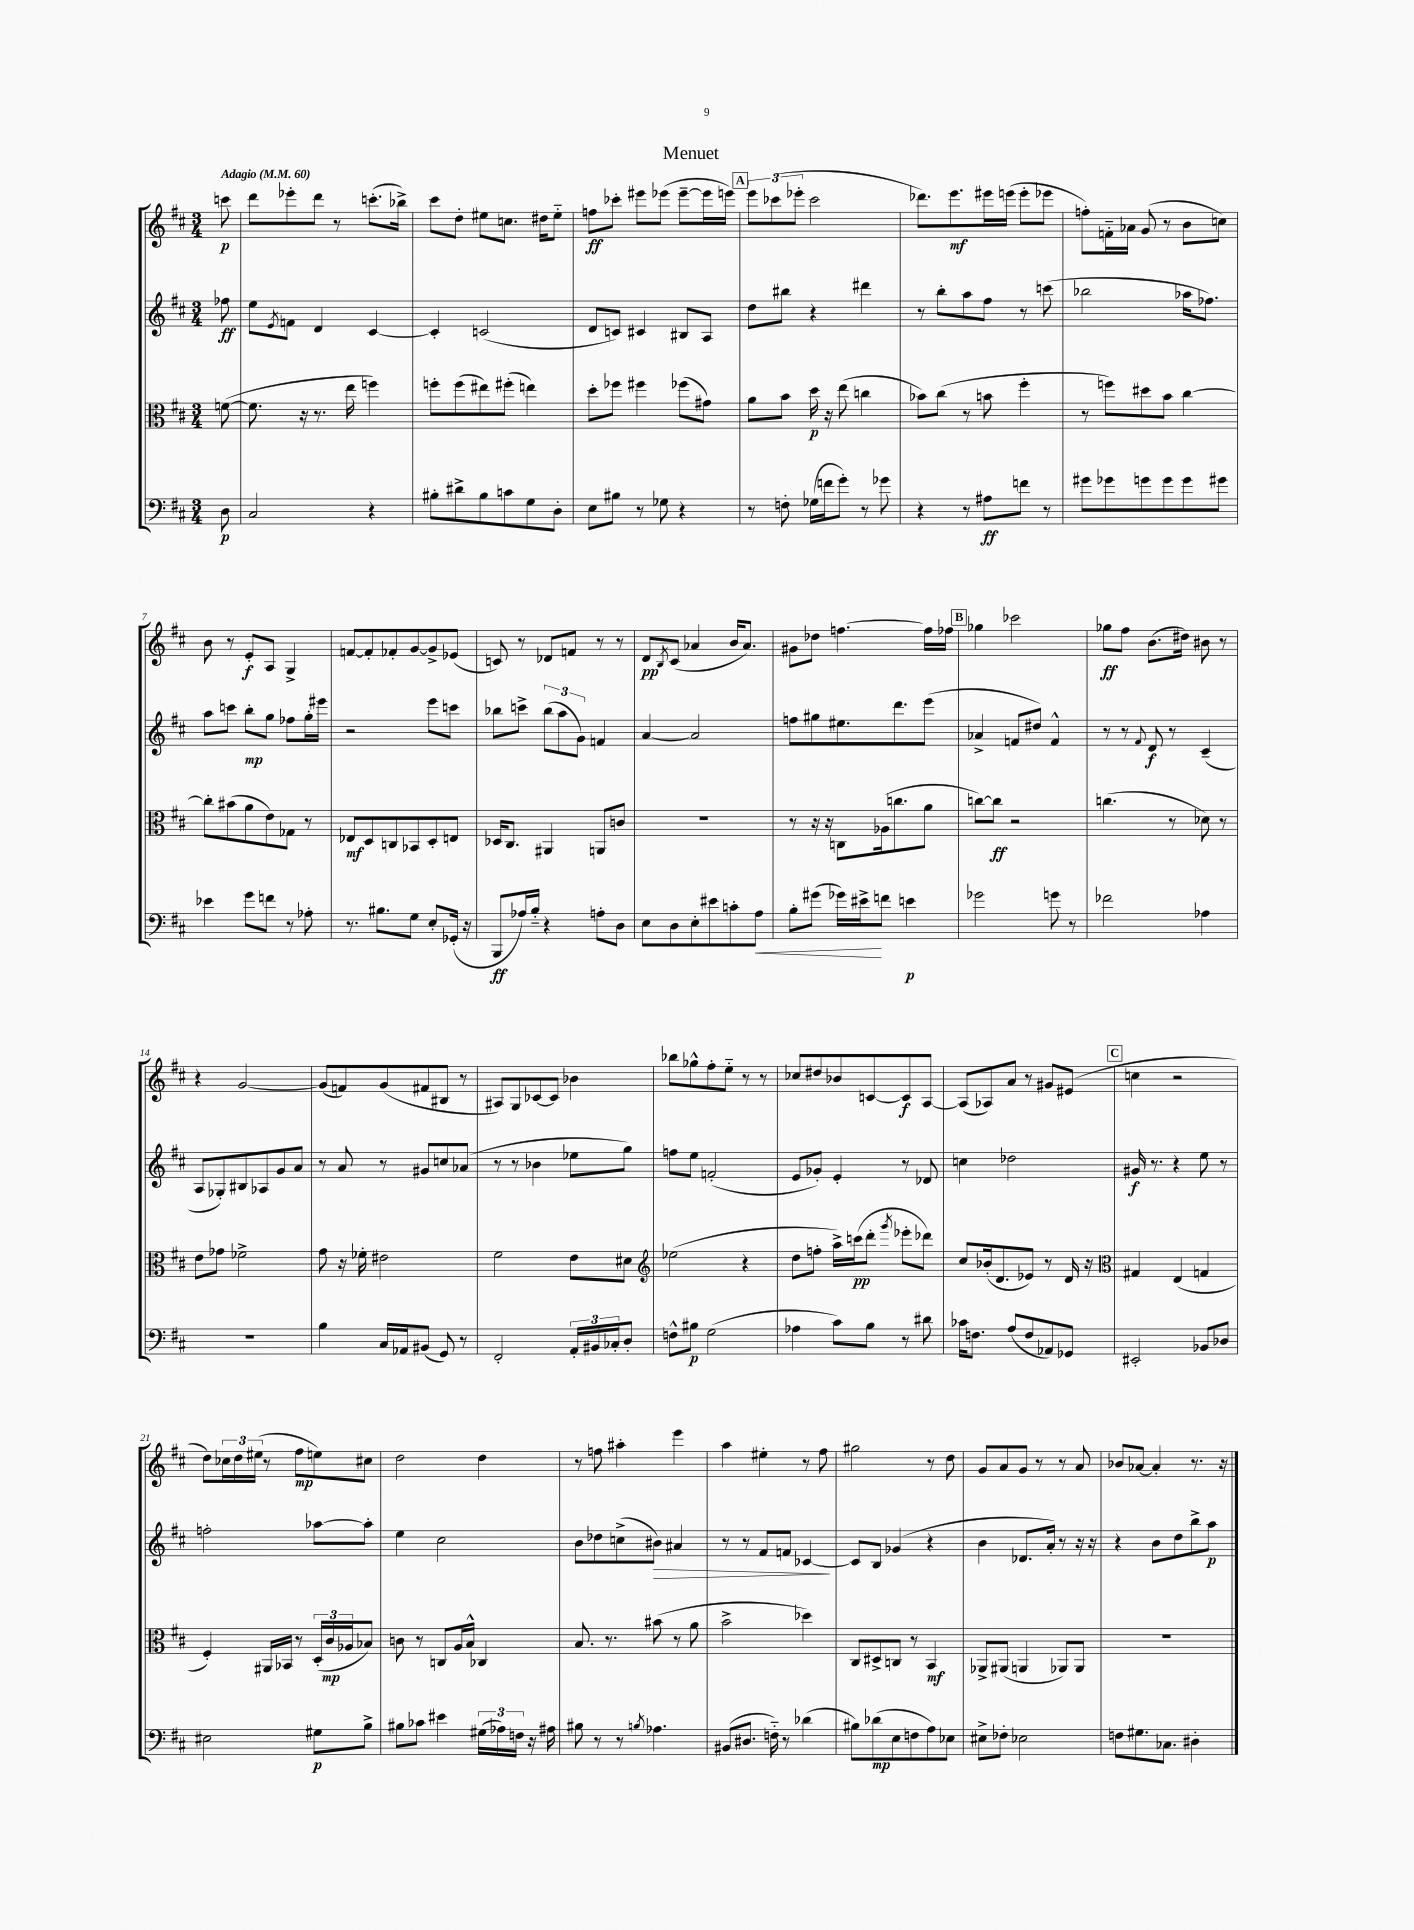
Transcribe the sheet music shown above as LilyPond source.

\header { title = "Menuet" }
<<
\new StaffGroup <<
\new Staff = "s0" {
    \clef treble \key d \major \numericTimeSignature \time 3/4 \partial 8 \tempo "Adagio" 4 = 60
    c'''8\p |
    d'''8 ees'''8-. d'''8 r8 c'''8.-.( bes''16->) |
    cis'''8 d''8-. eis''8 c''8. dis''16 eis''8-_ |
    f''8\ff ces'''8-. eis'''8 ees'''8( ees'''8~-- ees'''16 e'''16) |
    \mark \markup { \box "A" } \tuplet 3/2 { e'''8 ces'''8( ees'''8-. } ces'''2 |
    des'''8.) e'''8.\mf eis'''16 e'''16( e'''8-. ees'''8 |
    f''8-.) f'16-_ aes'16 g'8( r8 b'8 c''8) |
    b'8 r8 e'8-.\f a8 g4-> |
    f'8~ f'8-. fes'8-. g'8~ g'8-> ees'8( |
    c'8) r8 des'8 f'8 r8 r8 |
    d'8\pp \acciaccatura { b8 } cis'8( aes'4 b'16 aes'8.) |
    gis'8 des''8 f''4.~ f''16 fes''16 |
    \mark \markup { \box "B" } ges''4 ces'''2 |
    ges''8\ff fis''8 b'8.( dis''16) bis'8 r8 |
    r4 g'2~ |
    g'8( f'8) g'8( fis'8 bis8 r8 |
    ais8) g8 ces'8~ ces'8 bes'4 |
    bes''8 ges''8-^ fis''8-. e''8-_ r8 r8 |
    ces''8 dis''8 bes'8 c'8~ c'8\f a8~ |
    a8( aes8) a'8 r8 gis'8 eis'8( |
    \mark \markup { \box "C" } c''4 r2 |
    d''8) \tuplet 3/2 { ces''16 d''16 eis''16( } r8 fis''8\mp e''8) cis''8 |
    d''2 d''4 |
    r8 f''8 ais''4-. e'''4 |
    a''4 eis''4-. r8 fis''8 |
    gis''2 r8 d''8 |
    g'8 a'8 g'8 r8 r8 a'8 |
    bes'8 aes'8~ aes'4-. r8. r16 \bar "|." |
}
\new Staff = "s1" {
    \clef treble \key d \major \numericTimeSignature \time 3/4 \partial 8
    fes''8\ff |
    e''8 \acciaccatura { e'8 } f'8 d'4 cis'4~ |
    cis'4-. c'2( |
    d'8 c'8) cis'4 bis8 a8 |
    \mark \markup { \box "A" } d''8 bis''8 r4 dis'''4 |
    r8 b''8-. a''8 fis''8 r8 c'''8( |
    bes''2 aes''16 fes''8.) |
    a''8 c'''8 b''8-.\mp g''8 fes''8 g''16-. eis'''16 |
    r2 e'''8 c'''8 |
    bes''8 c'''8-> \tuplet 3/2 { bes''8( a''8 g'8) } f'4 |
    a'4~ a'2 |
    f''8 gis''8 eis''8. d'''8. e'''8( |
    \mark \markup { \box "B" } aes'4-> f'8 dis''8) f'4-^ |
    r8 r8 \appoggiatura { fis'8 } d'8\f r8 cis'4--( |
    a8 ges8-.) bis8 aes8 g'8 a'8 |
    r8 a'8 r8 gis'8 c''8 aes'8( |
    r8 r8 bes'4 ees''8 g''8) |
    f''8 e''8 f'2-.( |
    e'8 ges'8-.) e'4-. r8 des'8 |
    c''4 des''2 |
    \mark \markup { \box "C" } gis'16\f r8. r4 e''8 r8 |
    f''2-. aes''8~ aes''8-. |
    e''4 cis''2 |
    b'8 des''8 c''8->( bis'8\>) ais'4 |
    r8 r8 fis'8 f'8 ces'4~\! |
    ces'8 b8 ges'4( r4 |
    b'4 des'8. a'16-.) r8 r16 r16 |
    r4 b'8 d''8 b''8-> a''8\p \bar "|." |
}
\new Staff = "s2" {
    \clef alto \key d \major \numericTimeSignature \time 3/4 \partial 8
    f'8~( |
    f'8. r16 r8. e''16 f''4) |
    f''8-. f''8( eis''8) fis''8-.( e''4) |
    d''8-. fes''8 fis''4 fes''8( gis'8) |
    \mark \markup { \box "A" } a'8 b'8 d''16\p r16 e''8( c''4 |
    bes'8) cis''8( r8 b'8 fis''4-. |
    r8 f''8) dis''8 b'8 cis''4~ |
    cis''8-. bis'8( a'8 e'8) ges8 r8 |
    ees8\mf d8 c8 bes,8 d8-. e8 |
    des16 cis8. ais,4 a,8 c'8 |
    R2. |
    r8 r16 r16 c8 aes16( c''8. a'8 |
    \mark \markup { \box "B" } c''8~) c''8\ff r2 |
    c''4.( r8 des'8) r8 |
    e'8 ges'8 fes'2-> |
    g'8 r16 fes'16-. eis'2 |
    fis'2 e'8 dis'8 |
    \clef treble ees''2( r4 |
    d''8 f''8-. a''16->) c'''16\pp( d'''8-. \acciaccatura { g'''8 } ees'''8-. des'''8) |
    cis''8 bes'16-.( d'8. ees'8) r8 d'16 r16 |
    \mark \markup { \box "C" } \clef alto gis4 e4( g4 |
    fis4-.) ais,16 bes,16 r8 \tuplet 3/2 { d16-.( cis'16\mp aes16 } bes8) |
    c'8 r8 c8 a16 b16-^ ces4 |
    b8. r8. bis'8( r8 a'8 |
    b'2-> des''4) |
    cis8 dis8-> c8 r8 b,4\mf |
    aes,8-> ais,8( a,4 aes,8) aes,8 |
    R2. \bar "|." |
}
\new Staff = "s3" {
    \clef bass \key d \major \numericTimeSignature \time 3/4 \partial 8
    d8\p |
    cis2 r4 |
    bis8-. dis'8-> bis8 c'8 g8 d8-. |
    e8 bis8 r8 ges8 r4 |
    \mark \markup { \box "A" } r8 f8-. ges16( f'16 g'8-.) r8 ges'8 |
    r4 r8 ais8\ff f'8 r8 |
    gis'8 ges'8 g'8 g'8 g'8 gis'8 |
    ees'4 g'8 f'8 r8 aes8-. |
    r8. bis8. g8 e8-. ges,16-.( r16 |
    b,,8\ff aes16) b16-_ r4 a8-. d8 |
    e8 d8 e8-. eis'8 c'8-. a8\< |
    b8-. gis'8( ges'16) eis'16->\! f'8 e'4\p |
    \mark \markup { \box "B" } ges'2 g'8 r8 |
    fes'2 aes4 |
    R2. |
    b4 cis16 aes,16 bis,8( g,8) r8 |
    fis,2-. \tuplet 3/2 { a,16-. bis,16 ces16-. } d8-. |
    f8-^ bis8\p g2( |
    aes4 cis'8) b8 r8 dis'8 |
    ces'16 f8. a8( f8 aes,8) ges,8 |
    \mark \markup { \box "C" } eis,2-. bes,8 des8 |
    eis2 gis8\p b8-> |
    bis8 ces'8 eis'4 \tuplet 3/2 { gis16( aes16) f16 } r16 ais16 |
    bis8 r8 r8 \acciaccatura { b8 } aes4. |
    bis,8( dis8. f16-_) r8 des'4( |
    bis8) des'8\mp( e8 f8 a8) ees8 |
    eis8-> fes8-. ees2 |
    f8 gis8. ces8. dis4-. \bar "|." |
}
>>
>>
